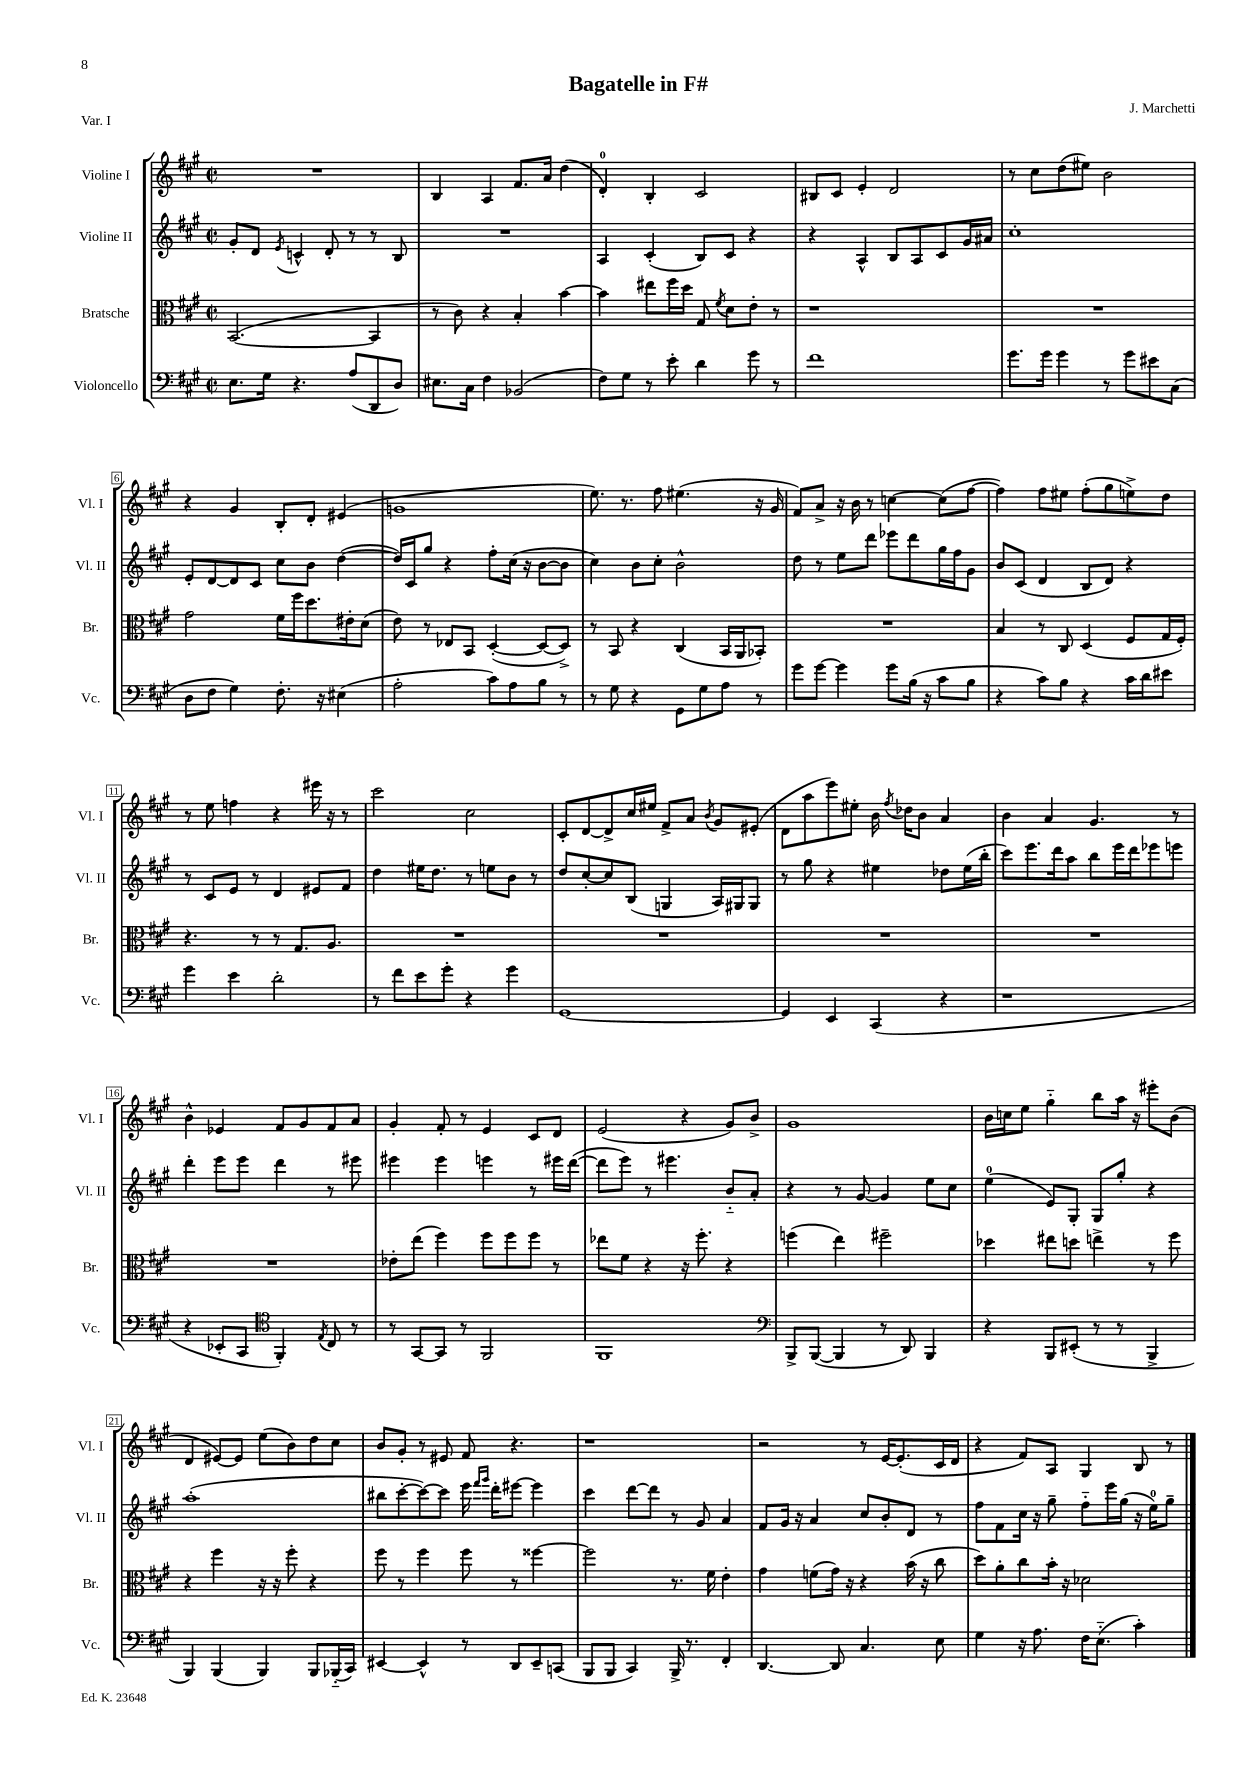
\header { title = "Bagatelle in F#" composer = "J. Marchetti" piece = "Var. I" }
<<
\new StaffGroup <<
\new Staff = "s0" \with { instrumentName = "Violine I" shortInstrumentName = "Vl. I" } {
    \clef treble \key a \major \defaultTimeSignature \time 2/2
    \autoBeamOff R1 |
    b4 a4 fis'8.[ a'16] d''4( |
    d'4-0-.) b4-. cis'2 |
    bis8[ cis'8] e'4-. d'2 |
    r8 cis''8[ d''8( eis''8]) b'2 |
    r4 gis'4 b8[-. d'8]-. eis'4( |
    g'1 |
    e''8.) r8. fis''8 eis''4.( r16 gis'16 |
    fis'8[) a'8]-> r16 b'16 r8 c''4~ c''8[( fis''8]~ |
    fis''4) fis''8[ eis''8] fis''8[-.( gis''8 e''8->) d''8] |
    r8 e''8 f''4 r4 eis'''16 r16 r8 |
    cis'''2 cis''2 |
    cis'8[-. d'8~ d'8-> cis''16 eis''16] fis'8[-> a'8] \acciaccatura { b'8 } gis'8[ eis'8]-.( |
    d'8[ a''8 e'''8) eis''8]-. b'16 \acciaccatura { fis''8 } des''16[ b'8] a'4 |
    b'4 a'4 gis'4. r8 |
    b'4-^ ees'4 fis'8[ gis'8 fis'8 a'8] |
    gis'4-. fis'8-. r8 e'4 cis'8[ d'8] |
    e'2( r4 gis'8[) b'8]-> |
    gis'1 |
    b'16[ c''16 e''8] gis''4-_ b''8[ a''16] r16 eis'''8[-. b'8]( |
    d'4 eis'8[~) eis'8] e''8[( b'8) d''8 cis''8] |
    b'8[ gis'8]-. r8 eis'8 fis'8 r4. |
    r1 |
    r2 r8 e'16[~ e'8.-.( cis'16 d'16] |
    r4 fis'8[) a8] gis4 b8 r8 \bar "|." |
}
\new Staff = "s1" \with { instrumentName = "Violine II" shortInstrumentName = "Vl. II" } {
    \clef treble \key a \major \defaultTimeSignature \time 2/2
    \autoBeamOff gis'8[-. d'8] \acciaccatura { e'8 } c'4-^ d'8-. r8 r8 b8 |
    R1 |
    a4 cis'4-.( b8[) cis'8] r4 |
    r4 a4-^ b8[ a8 cis'8 gis'16 ais'16] |
    cis''1-. |
    e'8[-. d'8~ d'8 cis'8] cis''8[ b'8] d''4~( |
    d''16[) cis'16 gis''8] r4 fis''8[-. cis''16]( r16 b'8[~ b'8] |
    cis''4) b'8[ cis''8]-. b'2-^ |
    d''8 r8 e''8[ d'''8] ees'''8[ d'''8 gis''16 fis''16 gis'8] |
    b'8[ cis'8]( d'4 b8[ d'8]) r4 |
    r8 cis'8[ e'8] r8 d'4 eis'8[ fis'8] |
    d''4 eis''16[ d''8.] r8 e''8[ b'8] r8 |
    d''8[ cis''8~-. cis''8 b8]( g4 a16[) gis16 gis8] |
    r8 gis''8 r4 eis''4 des''8[ eis''16( b''16]-. |
    cis'''8[) e'''8. d'''16 a''8] b''8[ e'''16 d'''16 ees'''8 e'''8] |
    d'''4-. e'''8[ e'''8] d'''4 r8 eis'''8 |
    eis'''4 eis'''4 e'''4 r8 eis'''16[ d'''16]~( |
    d'''8[ e'''8]) r8 eis'''4. b'8[-_ a'8]-. |
    r4 r8 gis'8~ gis'4 e''8[ cis''8] |
    e''4-0( e'8[) gis8]-. gis8[ gis''8]-. r4 |
    a''1-.( |
    bis''8[ cis'''8~-. cis'''8~) cis'''8] e'''16 \grace { fis'''16[ gis'''16] } d'''16[-. eis'''8]~ eis'''4 |
    cis'''4 d'''8[~ d'''8] r8 gis'8 a'4 |
    fis'8[ gis'16] r16 a'4 cis''8[ b'8-. d'8] r8 |
    fis''8[ fis'8 cis''16] r16 gis''8-- fis''8[-_ e'''16 gis''16]( r16 e''16[-0) gis''8]-- \bar "|." |
}
\new Staff = "s2" \with { instrumentName = "Bratsche" shortInstrumentName = "Br." } {
    \clef alto \key a \major \defaultTimeSignature \time 2/2
    \autoBeamOff b,2.~( b,4 |
    r8 cis'8) r4 b4-. b'4~ |
    b'4 eis''8[ fis''16 d''16] gis8 \acciaccatura { fis'8 } d'8[ e'8]-. r8 |
    r1 |
    R1 |
    gis'2 fis'16[ fis''16 d''8. eis'16-. d'8]( |
    e'8) r8 ees8[ b,8] d4~-.( d8[~ d8]->) |
    r8 b,8 r4 cis4( b,16[ a,16 bes,8]-.) |
    R1 |
    b4 r8 cis8 d4( fis8[ gis16 fis16]-.) |
    r4. r8 r8 gis8.[ a8.] |
    R1 |
    R1 |
    R1 |
    R1 |
    R1 |
    ees'8[-. e''8]( fis''4) fis''8[ fis''8 fis''8] r8 |
    ees''8[ fis'8] r4 r16 fis''8.-. r4 |
    f''4( e''4) fis''2-- |
    des''4 eis''8[ d''8] e''4-> r8 fis''8 |
    r4 fis''4 r16 r16 fis''8-. r4 |
    fis''8 r8 fis''4 fis''8 r8 fisis''4~ |
    fisis''2 r8. fis'16 e'4-. |
    gis'4 f'8[( gis'16]) r16 r4 b'16( r16 cis''8 |
    d''8[) a'8-. cis''8 b'16]-. r16 des'2 \bar "|." |
}
\new Staff = "s3" \with { instrumentName = "Violoncello" shortInstrumentName = "Vc." } {
    \clef bass \key a \major \defaultTimeSignature \time 2/2
    \autoBeamOff e8.[ gis16] r4. a8[( d,8 d8]) |
    eis8.[ cis16] fis4 bes,2( |
    fis8[) gis8] r8 e'8-. d'4 gis'8 r8 |
    fis'1 |
    gis'8.[ gis'16] gis'4 r8 gis'8[ eis'8 cis8]( |
    d8[ fis8] gis4) fis8.-. r16 eis4( |
    a2-. cis'8[) a8 b8] r8 |
    r8 gis8 r4 gis,8[ gis8 a8] r8 |
    gis'8[ gis'8]~ gis'4 gis'8[ b16]( r16 cis'8[ b8] |
    r4 cis'8[) b8] r4 cis'16[ d'16 eis'8] |
    gis'4 e'4 d'2-. |
    r8 fis'8[ e'8 gis'8]-. r4 gis'4 |
    gis,1~ |
    gis,4 e,4 cis,4( r4 |
    r1 |
    r4 ees,8[-. cis,8] \clef tenor fis,4-.) \acciaccatura { e8 } cis8 r8 |
    r8 gis,8[~ gis,8] r8 fis,2 |
    fis,1 |
    \clef bass b,,8[-> b,,8]~( b,,4 r8 d,8) b,,4 |
    r4 b,,8[ eis,8]-.( r8 r8 b,,4-> |
    b,,4) b,,4( b,,4) b,,8[ bes,,16-_( cis,16]) |
    eis,4~ eis,4-^ r8 d,8[ eis,8-- c,8]( |
    b,,8[ b,,8] cis,4) b,,16-> r8. fis,4-. |
    d,4.~ d,8 cis4. e8 |
    gis4 r16 a8. fis16[ e8.]-_( cis'4-.) \bar "|." |
}
>>
>>
\layout { \context { \Score \override BarNumber.stencil = #(make-stencil-boxer 0.1 0.3 ly:text-interface::print) } }
